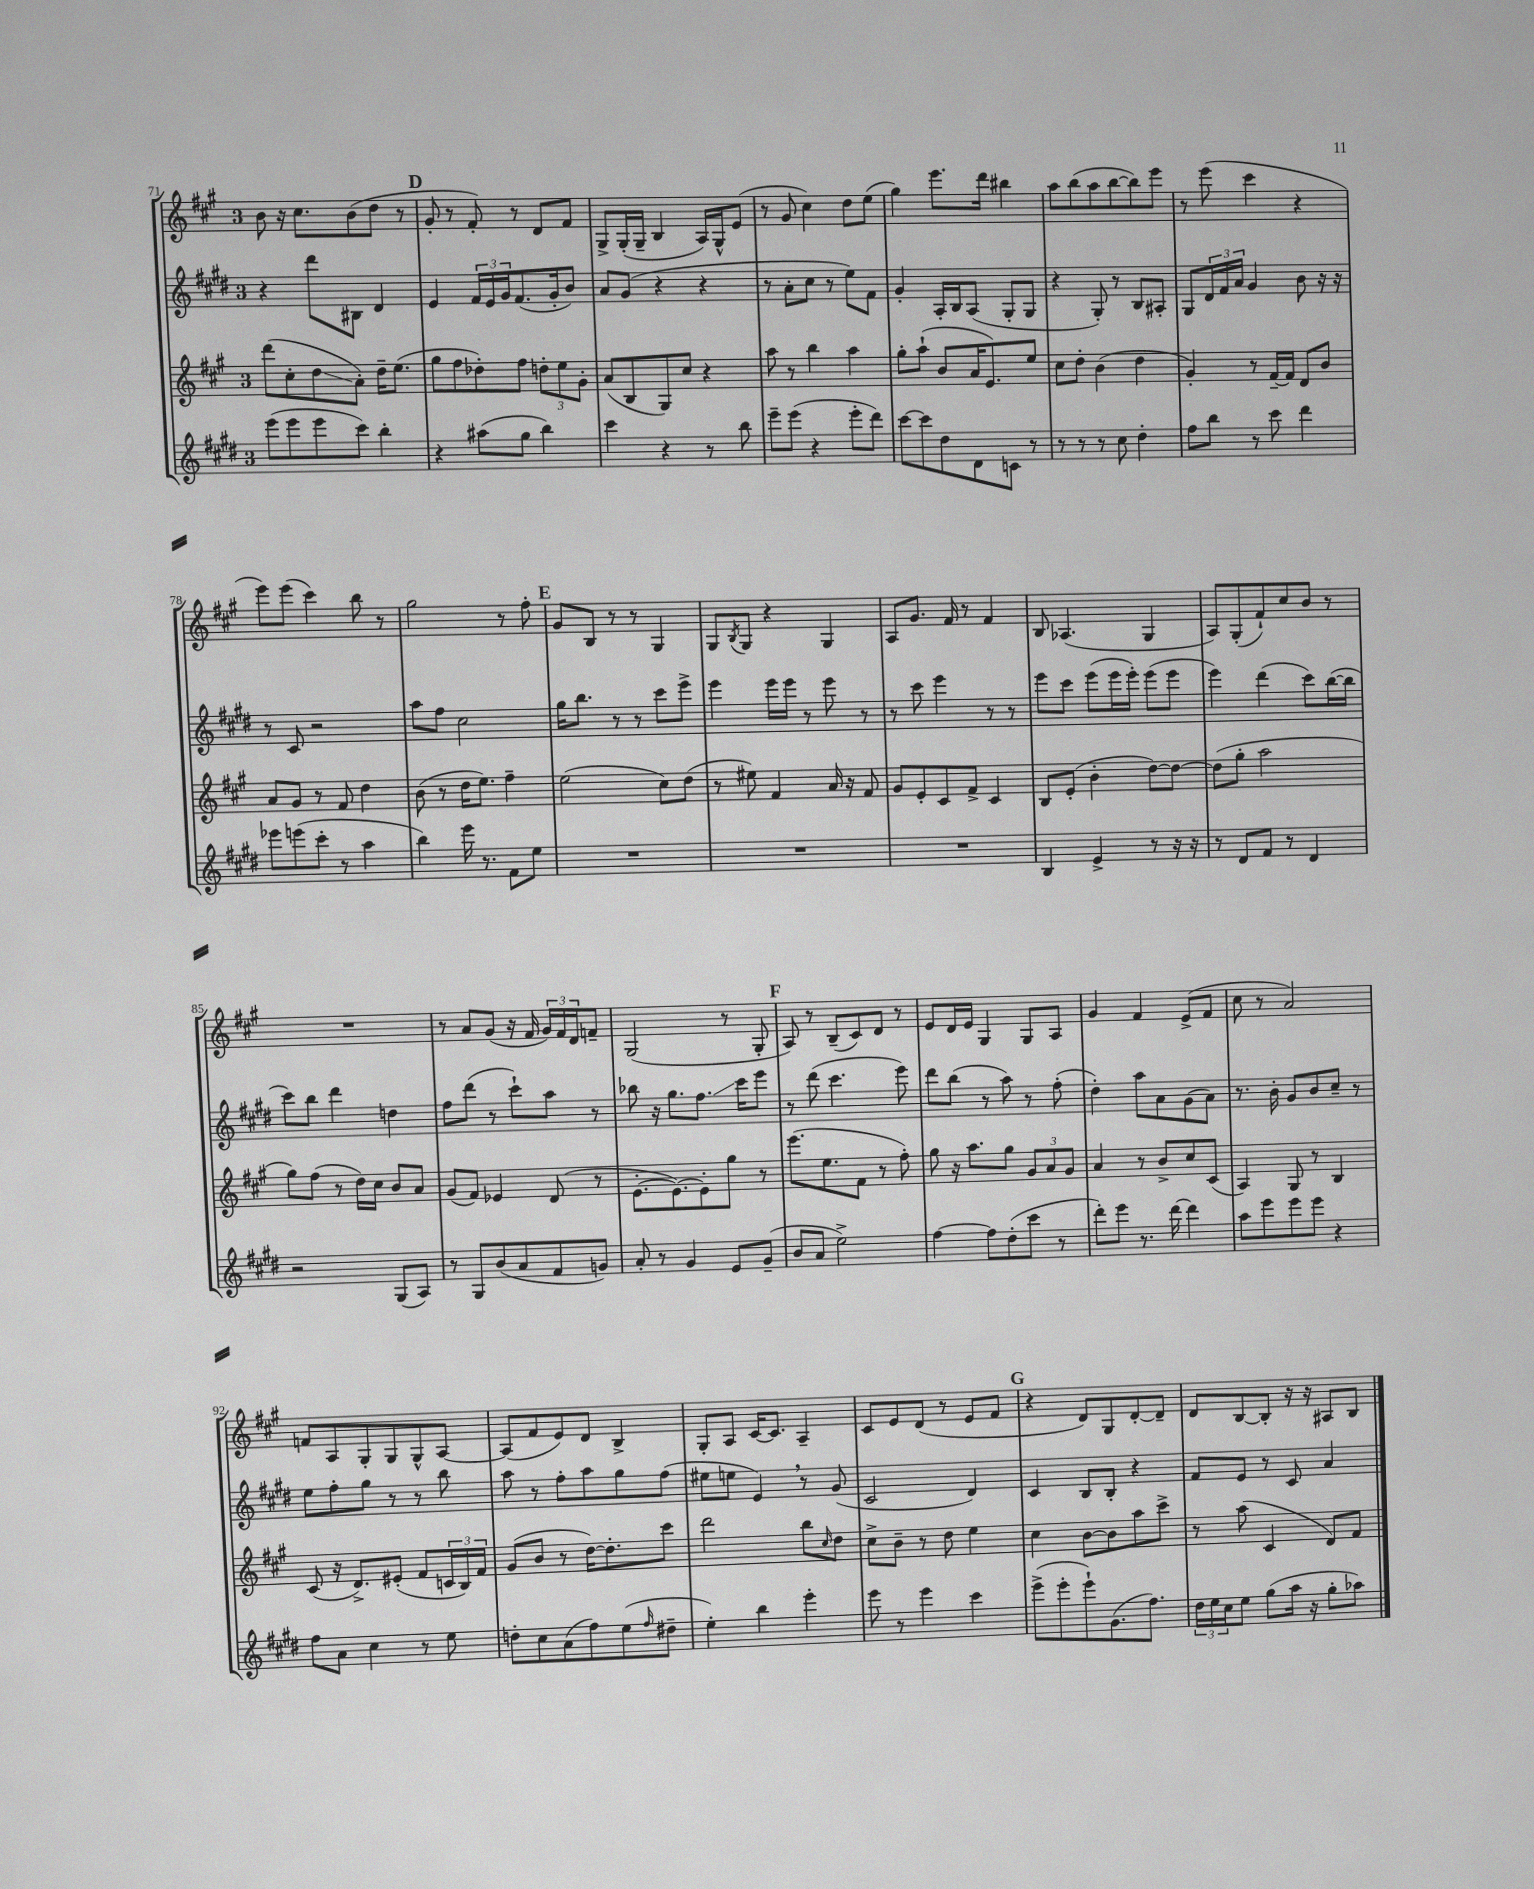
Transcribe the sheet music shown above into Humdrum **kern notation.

**kern	**kern	**kern	**kern
*staff4	*staff3	*staff2	*staff1
*clefG2	*clefG2	*clefG2	*clefG2
*k[f#c#g#d#]	*k[f#c#g#]	*k[f#c#g#d#]	*k[f#c#g#]
*M3/4	*M3/4	*M3/4	*M3/4
(8eee	(8ddd	4r	8b
8eee	8cc#'	.	16r
.	.	.	8.cc#
8eee	8dd	8ddd#	.
8ccc#)	8a')	8B#	(8b
4bb'	16dd~	4d#	8dd
.	(8.ee	.	.
.	.	.	8r
=	=	=	=
4r	8gg#	4e	8g#'
.	8ff#	.	8r
(8aa#	8dd-')	24f#	8f#')
.	.	24e	.
.	.	24g#	.
8gg#	8ff#	(8.f#	8r
4bb)	12dd'	.	8d
.	.	16g#'	.
.	12ee	.	.
.	.	8b)	8f#
.	12g#'	.	.
=	=	=	=
4ccc#	(8a	8a	8G#^
.	8B	(8g#	(16G#'
.	.	.	16G#~
4r	8G#)	4r	4B
.	8cc#	.	.
8r	4r	4r	16A)
.	.	.	16G#^^
8bb	.	.	(8e
=	=	=	=
8eee~	8aa	8r	8r
(8eee	8r	8a'	8g#
4r	4bb	8cc#	4cc#)
.	.	8r	.
8eee'	4aa	8ee)	8dd
8ddd#)	.	8f#	(8ee
=	=	=	=
[8ccc#	8gg#'	4g#'	4gg#)
8ccc#]	(8aa`	.	.
8dd#	8b	16A'	8.eee
.	.	16B	.
8d#	16a	(8A	.
.	8.e)	.	16ddd
8c	.	8G#'	4bb#
8r	8ee	8G#	.
=	=	=	=
8r	8cc#	4r	8aa
8r	8dd'	.	(8bb
8r	(4b	8G#')	8aa
8cc#	.	8r	[8bb
4dd#'	4dd	8B	8bb])
.	.	8A#'	8eee
=	=	=	=
8ff#	4g#')	8G#	8r
8bb	.	24d#	(8eee
.	.	24f#	.
.	.	24a	.
8r	8r	4g#	4ccc#
8ccc#	[16f#~	.	.
.	16f#]	.	.
4ddd#	8d	8b	4r
.	8b	16r	.
.	.	16r	.
=	=	=	=
8eee-	8a	8r	8eee)
(8eee	8g#	8c#	(8eee
8ccc#'	8r	2r	4ccc#)
8r	8f#	.	.
4aa	4dd	.	8bb
.	.	.	8r
=	=	=	=
4bb)	(8b	8aa	2gg#
.	8r	8ff#	.
16eee	16dd	2cc#	.
8.r	8.ee)	.	.
8f#	4ff#~	.	8r
8ee	.	.	8ff#'
=	=	=	=
2.r	(2ee	16gg#	8g#
.	.	8.bb	.
.	.	.	8B
.	.	8r	8r
.	.	8r	8r
.	8cc#)	8ccc#	4G#
.	(8dd	8eee^	.
=	=	=	=
2.r	8r	4eee	8G#
.	.	.	8qB
.	8ee#)	.	8G#
.	4f#	16eee	4r
.	.	16eee	.
.	.	8r	.
.	16a	8eee	4G#
.	16r	.	.
.	8f#	8r	.
=	=	=	=
2.r	8g#	8r	8A
.	8e'	8ccc#	8.g#
.	8c#	4eee	.
.	.	.	16f#
.	8f#^	.	8r
.	4c#	8r	4f#
.	.	8r	.
=	=	=	=
4B	8B	8eee	8B
.	(8e'	8ccc#	(4.A-
4e^	4b'	(8eee	.
.	.	16eee	.
.	.	16eee')	.
8r	[8dd)	(8eee	4G#
16r	8dd_	8eee	.
16r	.	.	.
=	=	=	=
8r	(8dd]	4eee)	8A)
8d#	8gg#'	.	(8G#'
8f#	2aa	(4ddd#	8f#`)
8r	.	.	8cc#
4d#	.	8ccc#)	8b
.	.	([16bb	8r
.	.	16bb]	.
=	=	=	=
2r	8gg#)	8ccc#)	2.r
.	(8ff#	8bb	.
.	8r	4ddd#	.
.	16dd)	.	.
.	16cc#	.	.
(8G#	8b	4dd	.
8A)	8a	.	.
=	=	=	=
8r	(8g#	8ff#	8r
8G#	8f#)	(8ddd#	8a
(8b	4e-	8r	(8g#
8a	.	8ccc#`)	16r
.	.	.	16f#
8f#	(8d	8aa	24g#)
.	.	.	24f#
.	.	.	24d
8g)	8r	8r	8f~
=	=	=	=
8a'	[8.e'	8bb-	(2G#
8r	.	16r	.
.	8.e_)	8.gg#	.
4g#	.	.	.
.	8e']	8.ff#	.
8e	8gg#	.	8r
.	.	16ccc#	.
(8g#~	8r	8eee	8G#'
=	=	=	=
8b	(8.eee	8r	8A)
8a	.	(8ddd#	8r
.	8.ee	.	.
2ee^)	.	4.ccc#	(8B~
.	8f#	.	8c#)
.	8r	.	8d
.	8ff#')	8eee)	8r
=	=	=	=
[4ff#	8gg#	8ddd#	8e
.	16r	(8bb	16d
.	8.aa	.	16e
8ff#]	.	8r	4G#
(8dd#'	8gg#	8aa)	.
8ccc#	12g#	8r	8G#
.	12a	.	.
8r	.	(8ff#'	8A
.	12g#	.	.
=	=	=	=
8ddd#')	4a	4dd#')	4g#
8eee	.	.	.
8.r	8r	8aa	4f#
.	8b^	8a	.
[16ddd#	.	.	.
4ddd#]	8cc#	(8g#	(8e^
.	(8c#	8a)	8f#
=	=	=	=
8aa	4A)	8.r	8cc#
8eee	.	.	8r
.	.	16b'	.
8eee	8G#	8g#	2a)
8eee	8r	8b	.
4r	4B	8cc#~	.
.	.	8r	.
=	=	=	=
8ff#	(8c#	8ee	8f
8a	16r	8ff#'	8A
.	8.d^)	.	.
4cc#	.	8gg#	8G#'
.	(8e#'	8r	8G#
8r	8f#	8r	8G#^^
8ee	24c	8bb	[8A
.	24B)	.	.
.	24f#	.	.
=	=	=	=
8dd'	(8g#	8aa	(8A]
8cc#	8b	8r	8f#
(8a	8r	8ff#'	8e)
8ff#)	[16dd)	8aa	8d
.	8.dd']	.	.
(8ee	.	8gg#	4B^
16qqff#	.	.	.
8dd#~	8ccc#	(8ff#	.
=	=	=	=
4ee')	2ddd	8ee#	8G#'
.	.	8ee	8A
4bb	.	4e)	[16c#
.	.	.	8.c#]
4eee'	8bb	8r	4A~
.	16qqcc#	.	.
.	8dd	(8g#	.
=	=	=	=
8eee	8cc#^	2c#	8c#
8r	8b~	.	8e
4eee	8r	.	(8d
.	8dd	.	8r
4ccc#	4ee	4d#)	8e
.	.	.	8f#
=	=	=	=
(8eee^	4cc#	4c#	4r
8eee'	.	.	.
8eee`)	[8b	8B	8d)
(8.g#	8b]	8B'	8G#
.	8aa	4r	[8d'
8.ff#)	.	.	.
.	8ccc#^	.	8d~]
=	=	=	=
24dd#	8r	8f#	8d
24ee	.	.	.
24cc#	.	.	.
8ee	(8aa	8e	[8B
(8gg#	4c#	8r	8B']
16aa	.	8c#	16r
16r	.	.	16r
8gg#'	8d)	4a	8A#
8aa-)	8f#	.	8B
==	==	==	==
*-	*-	*-	*-
